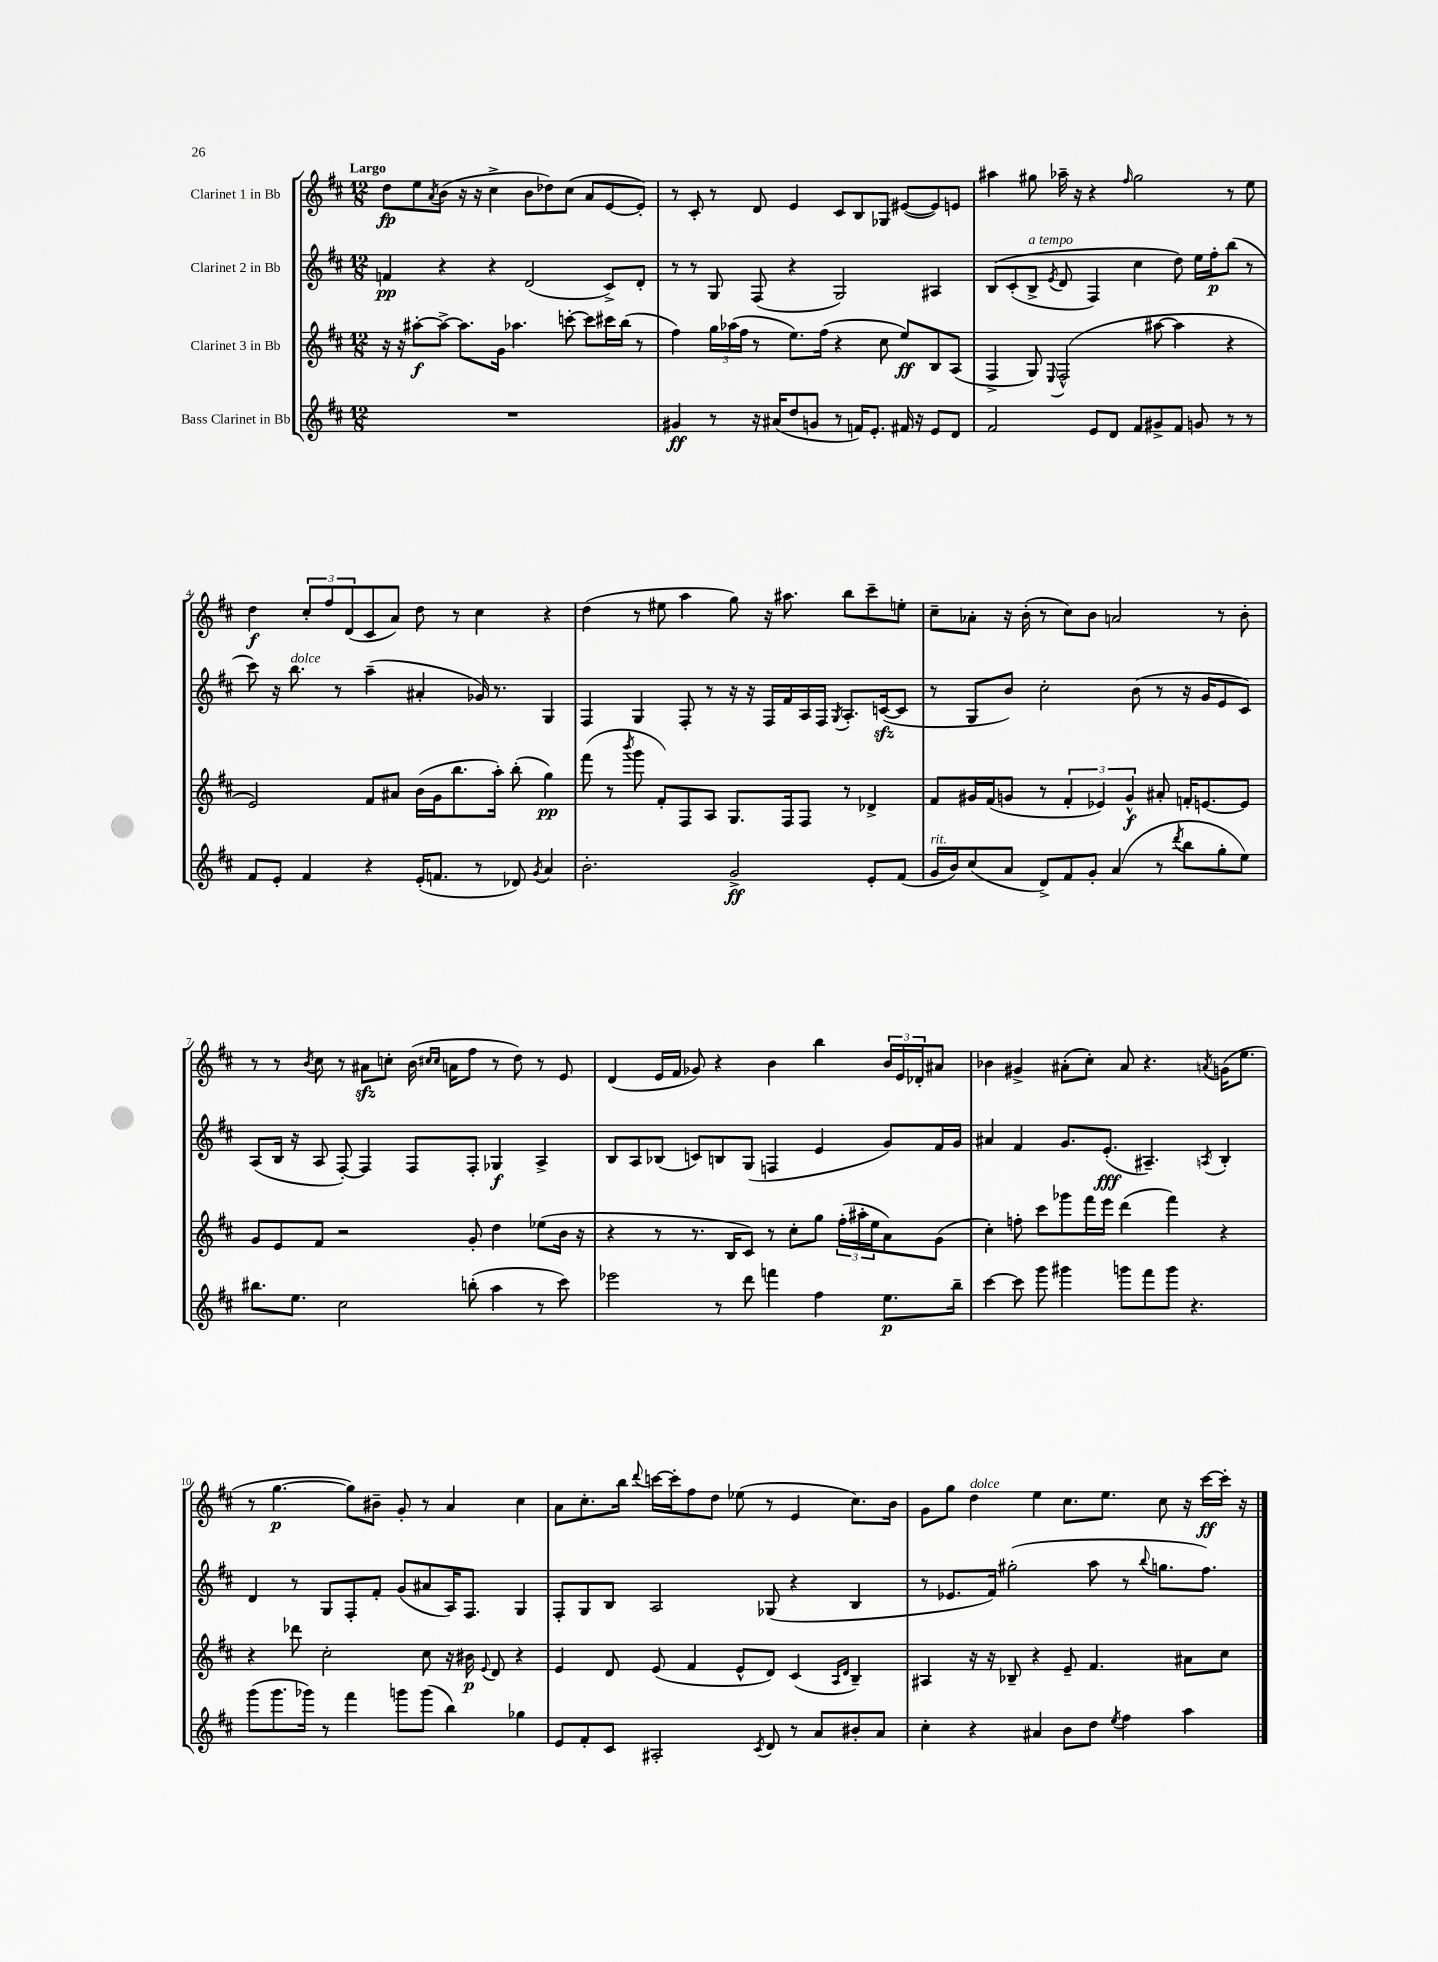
<<
\new StaffGroup <<
\new Staff = "s0" \with { instrumentName = "Clarinet 1 in Bb" } {
    \clef treble \key d \major \numericTimeSignature \time 12/8 \tempo "Largo"
    d''8\fp e''8 \acciaccatura { a'8 } b'8( r16 r16 cis''4-> b'8 des''8) cis''8( a'8 e'8~ e'8-.) |
    r8 cis'8-. r8 d'8 e'4 cis'8 b8 ges8 eis'8~( eis'8) e'8 |
    ais''4 gis''8 aes''16-- r16 r4 \grace { fis''16 } gis''2 r8 e''8 |
    d''4\f \tuplet 3/2 { cis''8-. fis''8 d'8( } cis'8 a'8) d''8 r8 cis''4 r4 |
    d''4( r8 eis''8 a''4 g''8) r16 ais''8. b''8 cis'''8-- e''8-. |
    cis''8-- aes'8-. r16 b'16-.( r8 cis''8) b'8 a'2 r8 b'8-. |
    r8 r8 \acciaccatura { b'8 } cis''8 r8 ais'8\sfz c''8-. b'16( \grace { cis''16 cis''16 } a'16 fis''8 r8 d''8) r8 e'8 |
    d'4( e'16 fis'16 ges'8) r4 b'4 b''4 \tuplet 3/2 { b'16 e'16 des'16-. } ais'8 |
    bes'4 gis'4-> ais'8-.( cis''8-.) ais'8 r4. \acciaccatura { a'8 } g'16( e''8. |
    r8 g''4.~\p g''8) bis'8-- g'8-. r8 a'4 cis''4 |
    a'8 cis''8.-. b''16 \appoggiatura { d'''8 } c'''16~ c'''16-. fis''8 d''8 ees''8( r8 e'4 cis''8.) b'16 |
    g'8 g''8 d''4^\markup { \italic "dolce" } e''4 cis''8. e''8. cis''8 r16 cis'''16~\ff cis'''16-. r16 \bar "|." |
}
\new Staff = "s1" \with { instrumentName = "Clarinet 2 in Bb" } {
    \clef treble \key d \major \numericTimeSignature \time 12/8
    f'4\pp r4 r4 d'2( cis'8->) d'8-. |
    r8 r8 g8 fis8( r4 g2) ais4 |
    b8\( cis'8-.( b8->^\markup { \italic "a tempo" } \acciaccatura { e'8 } d'8 fis4) cis''4 d''8\) e''16 fis''16-.\p b''8( r8 |
    cis'''8) r16 b''8.^\markup { \italic "dolce" } r8 a''4--( ais'4-. ges'16) r8. g4 |
    fis4 g4 fis8-. r8 r16 r16 fis16 fis'16 a16 fis16 \acciaccatura { g8 } a8.-. c'16~\sfz( c'8 |
    r8 g8 b'8) cis''2-. b'8( r8 r16 g'16 e'8 cis'8) |
    a8( b16 r16 a8 fis8~-.) fis4 fis8 fis8-. ges4\f a4-> |
    b8 a8 bes8( c'8) b8 g8( f4 e'4 g'8) fis'16 g'16 |
    ais'4 fis'4 g'8. e'8.-.\fff( ais4.--) \acciaccatura { a8 } b4-. |
    d'4 r8 g8 fis8-. fis'8-. g'8( ais'8 a16) fis8. g4 |
    fis8-. g8 b8 a2 ges8( r4 b4 |
    r8 ees'8. fis'16) gis''2-.( a''8 r8 \appoggiatura { b''8 } g''8. fis''8.) \bar "|." |
}
\new Staff = "s2" \with { instrumentName = "Clarinet 3 in Bb" } {
    \clef treble \key d \major \numericTimeSignature \time 12/8
    r16 r16 ais''8~-.\f ais''8~-> ais''8. g'16 aes''4. c'''8~-. c'''8 cis'''16 b''16( r8 |
    fis''4) \tuplet 3/2 { g''16 aes''16( fis''16 } r8 e''8.) fis''16( r4 cis''8 e''8\ff) b8 a8( |
    fis4-> g8) \appoggiatura { e8 } fis2-^( ais''8~ ais''4 r4 |
    e'2) fis'8 ais'8 b'16( g'16 b''8. a''16-.) b''8-.( g''4\pp) |
    fis'''8( r8 \acciaccatura { b'''8 } g'''8 fis'8-.) fis8 a8 g8. fis16 fis8 r8 des'4-> |
    fis'8 gis'16 fis'16( g'8 r8 \tuplet 3/2 { fis'4-. ees'4) g'4-^\f } ais'8-. f'16-. e'8.~ e'8 |
    g'8 e'8 fis'8 r2 g'8-. d''4 ees''8( b'16 r16 |
    r4 r8 r8. b16 cis'8) r8 cis''8-. g''8 \tuplet 3/2 { fis''16-.( ais''16-. e''16 } a'8) g'8( |
    cis''4-.) f''8-. cis'''8 ges'''8 fis'''16 e'''16 d'''4( fis'''4) r4 |
    r4 des'''8 cis''2-. cis''8 r16 bis'16\p \appoggiatura { e'8 } d'8 r4 |
    e'4 d'8 e'8( fis'4 e'8-^ d'8) cis'4( \grace { a16 d'16 } b4--) |
    ais4 r16 r16 bes8-- r4 e'8-- fis'4. ais'8 cis''8 \bar "|." |
}
\new Staff = "s3" \with { instrumentName = "Bass Clarinet in Bb" } {
    \clef treble \key d \major \numericTimeSignature \time 12/8
    R1. |
    gis'4\ff r8 r16 ais'16( d''8 g'8 r8 f'16) e'8.-. fis'16 r16 e'8 d'8 |
    fis'2 e'8 d'8 fis'8 gis'8-> fis'8 g'8 r8 r8 |
    fis'8 e'8-. fis'4 r4 e'16-.( f'8. r8 des'8) \acciaccatura { g'8 } a'4 |
    b'2.-. g'2->\ff e'8-. fis'8( |
    g'16^\markup { \italic "rit." } b'16) cis''8( a'8 d'8->) fis'8 g'8-. a'4( r8 \acciaccatura { d'''8 } b''8 g''8-. e''8) |
    bis''8. e''8. cis''2 b''8-.( a''4 r8 cis'''8) |
    ees'''2 r8 d'''8 f'''4 fis''4 e''8.\p b''16-- |
    cis'''4~ cis'''8 g'''8 gis'''4 g'''8 fis'''8 g'''8 r4. |
    g'''8( g'''8. ges'''16) r8 fis'''4 g'''8 g'''8( b''4) ges''4 |
    e'8 fis'8-. cis'8 ais2-. \acciaccatura { cis'8 } d'8 r8 a'8 bis'8-. a'8 |
    cis''4-. r4 ais'4 b'8 d''8 \acciaccatura { e''8 } fis''4 a''4 \bar "|." |
}
>>
>>
